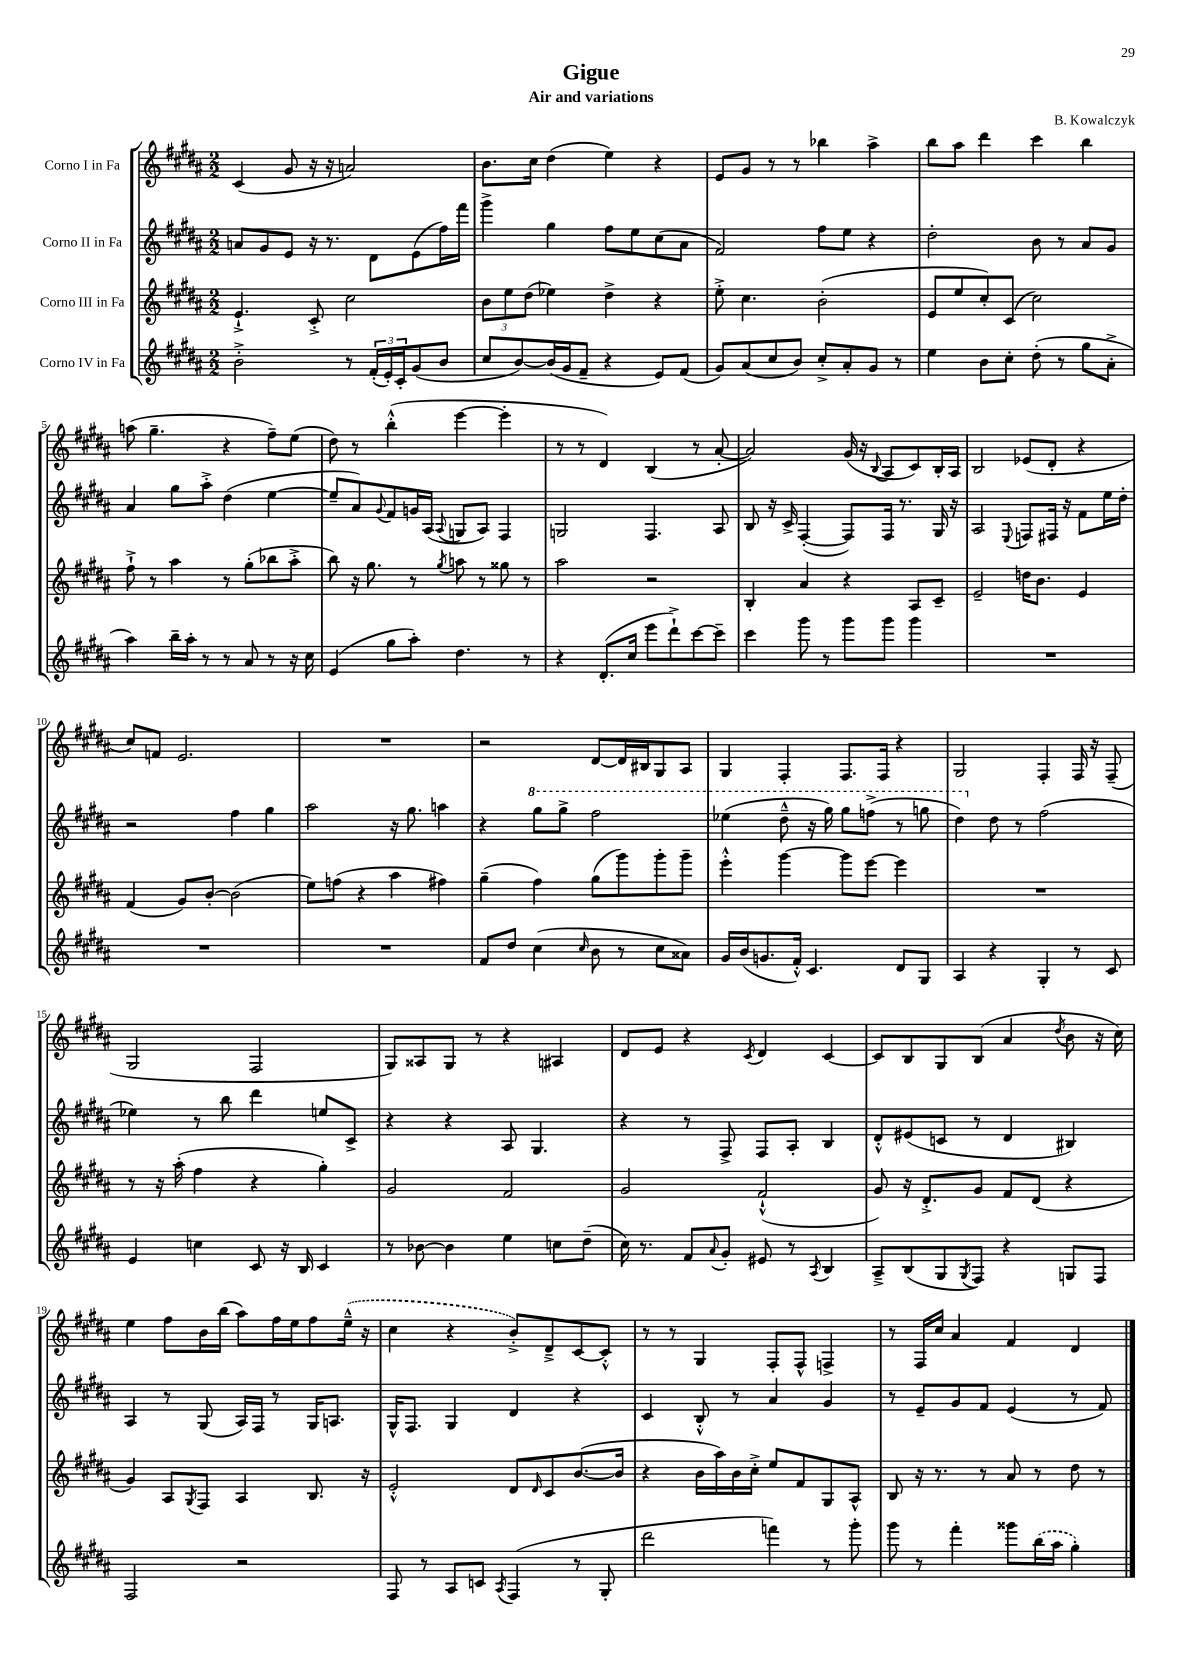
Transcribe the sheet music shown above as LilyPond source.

\header { title = "Gigue" composer = "B. Kowalczyk" subtitle = "Air and variations" }
<<
\new StaffGroup <<
\new Staff = "s0" \with { instrumentName = "Corno I in Fa" } {
    \clef treble \key b \major \numericTimeSignature \time 2/2
    cis'4( gis'8 r16 r16 a'2) |
    b'8. cis''16 dis''4( e''4) r4 |
    e'8 gis'8 r8 r8 bes''4 ais''4-> |
    b''8 ais''8 dis'''4 cis'''4 b''4 |
    a''8( gis''4.-- r4 fis''8--) e''8( |
    dis''8) r8 b''4-.-^( e'''4~ e'''4-. |
    r8 r8 dis'4) b4( r8 ais'8~-. |
    ais'2) gis'16( r16 \appoggiatura { b8 } ais8 cis'8) b16-. ais16 |
    b2 ees'8( dis'8-. r4 |
    cis''8) f'8 e'2. |
    R1 |
    r2 dis'8~ dis'16 bis16 gis8 ais8 |
    gis4 fis4-. fis8. fis16 r4 |
    gis2 fis4-. fis16 r16 fis8--( |
    gis2 fis2 |
    gis8) aisis8 gis8 r8 r4 ais4 |
    dis'8 e'8 r4 \acciaccatura { cis'8 } dis'4 cis'4~ |
    cis'8 b8 gis8 b8( ais'4 \acciaccatura { dis''8 } b'8 r16 cis''16) |
    e''4 fis''8 b'16 b''16( ais''8) fis''16 e''16 fis''8 \once \slurDashed e''16---^( r16 |
    cis''4 r4 b'8-.->) dis'8---> cis'8~ cis'8-.-^ |
    r8 r8 gis4 fis8-. fis8-^ f4-> |
    r8 fis16 cis''16 ais'4 fis'4 dis'4 \bar "|." |
}
\new Staff = "s1" \with { instrumentName = "Corno II in Fa" } {
    \clef treble \key b \major \numericTimeSignature \time 2/2
    a'8 gis'8 e'8 r16 r8. dis'8 e'8( fis''16) fis'''16 |
    gis'''4-> gis''4 fis''8 e''8 cis''8( ais'8 |
    fis'2) fis''8 e''8 r4 |
    dis''2-. b'8 r8 ais'8 gis'8 |
    ais'4 gis''8 ais''8-.-> dis''4( e''4~ |
    e''8-- ais'8) \appoggiatura { gis'8 } fis'8 g'16 ais16( \appoggiatura { ais8 } g8 ais8) fis4 |
    g2 fis4. ais8 |
    b8 r16 cis'16-> fis4~-.( fis8) fis16 r8. gis16 r16 |
    ais2 \appoggiatura { e8 } f8 fis16 r16 fis'8 e''16 dis''16-. |
    r2 fis''4 gis''4 |
    ais''2 r16 gis''8. a''4 |
    r4 \ottava #1 gis'''8 gis'''8-> fis'''2 |
    ees'''4( dis'''8---^ r16 gis'''16) gis'''8 f'''8->( r8 g'''8 |
    dis'''4) \ottava #0 dis''8 r8 fis''2( |
    ees''4) r8 b''8 dis'''4 e''8 cis'8-> |
    r4 r4 ais8 gis4. |
    r4 r8 fis8-> fis8 ais8-. b4 |
    dis'8-.-^ eis'8( c'8 r8 dis'4 bis4) |
    ais4 r8 gis8( ais16) fis16 r8 gis16 a8. |
    gis16-^ fis8. gis4 dis'4 r4 |
    cis'4 b8-.-^ r8 ais'4 gis'4 |
    r8 e'8-- gis'8 fis'8 e'4( r8 fis'8) \bar "|." |
}
\new Staff = "s2" \with { instrumentName = "Corno III in Fa" } {
    \clef treble \key b \major \numericTimeSignature \time 2/2
    e'4.-!-> cis'8-.-> cis''2 |
    \tuplet 3/2 { b'8 e''8 dis''8( } ees''4) dis''4-> r4 |
    e''8-.-> cis''4. b'2-.( |
    e'8 e''8 cis''8-.) cis'8( cis''2) |
    fis''8-!-> r8 ais''4 r8 gis''8-.( bes''8 ais''8-.-> |
    b''8) r16 gis''8. r8 \acciaccatura { gis''8 } a''8 r8 gisis''8 r8 |
    ais''2 r2 |
    b4-. ais'4 r4 ais8 cis'8-- |
    e'2-- d''16 b'8. e'4 |
    fis'4( gis'8) b'8~-. b'2( |
    e''8) f''8( r4 ais''4 fis''4) |
    gis''4--( fis''4) gis''8( gis'''8) gis'''8-. gis'''8-- |
    e'''4-.-^ gis'''4~ gis'''8 e'''8~ e'''4 |
    R1 |
    r8 r16 ais''16-.( fis''4 r4 gis''4-.) |
    gis'2 fis'2 |
    gis'2 fis'2-!-^( |
    gis'8) r16 dis'8.-.-> gis'8 fis'8 dis'8( r4 |
    gis'4) ais8 \acciaccatura { gis8 } fis8 ais4 b8. r16 |
    e'2-.-^ dis'8 \grace { dis'16 } cis'8 b'8.~( b'16 |
    r4 b'16 ais''16) b'16 cis''16-.-> e''8 fis'8 gis8 ais8-^ |
    b8 r16 r8. r8 ais'8 r8 dis''8 r8 \bar "|." |
}
\new Staff = "s3" \with { instrumentName = "Corno IV in Fa" } {
    \clef treble \key b \major \numericTimeSignature \time 2/2
    b'2-.-> r8 \tuplet 3/2 { fis'16-.( e'16-.) cis'16-. } gis'8( b'8 |
    cis''8 b'8~) b'16( gis'16 fis'8-- r4 e'8) fis'8( |
    gis'8) ais'8( cis''8 b'8) cis''8-.-> ais'8-. gis'8 r8 |
    e''4 b'8 cis''8-. dis''8-.( r8 gis''8 ais'8-.-> |
    ais''4) b''16-- ais''16-. r8 r8 ais'8 r8 r16 cis''16 |
    e'4( gis''8 ais''8-.) dis''4. r8 |
    r4 dis'8.-.( cis''16 e'''8 dis'''8-!->) cis'''8~ cis'''8-- |
    cis'''4 gis'''8 r8 gis'''8 gis'''8 gis'''4 |
    R1 |
    R1 |
    R1 |
    fis'8 dis''8 cis''4( \grace { cis''16 } b'8 r8 cis''8 aisis'8) |
    gis'16 b'16( g'8. fis'16-.-^) cis'4. dis'8 gis8 |
    ais4 r4 gis4-. r8 cis'8 |
    e'4 c''4 cis'8 r16 b16 cis'4 |
    r8 bes'8~ bes'4 e''4 c''8 dis''8--( |
    cis''16) r8. fis'8 \appoggiatura { ais'8 } gis'8-. eis'8 r8 \acciaccatura { ais8 } b4 |
    ais8---> b8( gis8 \acciaccatura { gis8 } fis8) r4 g8 fis8 |
    fis2 r2 |
    fis8 r8 ais8 c'8 \acciaccatura { ais8 } fis4( r8 gis8-. |
    dis'''2 f'''4) r8 gis'''8-. |
    gis'''8 r8 fis'''4-. gisis'''8 \once \slurDashed b''16( ais''16 gis''4-.) \bar "|." |
}
>>
>>
